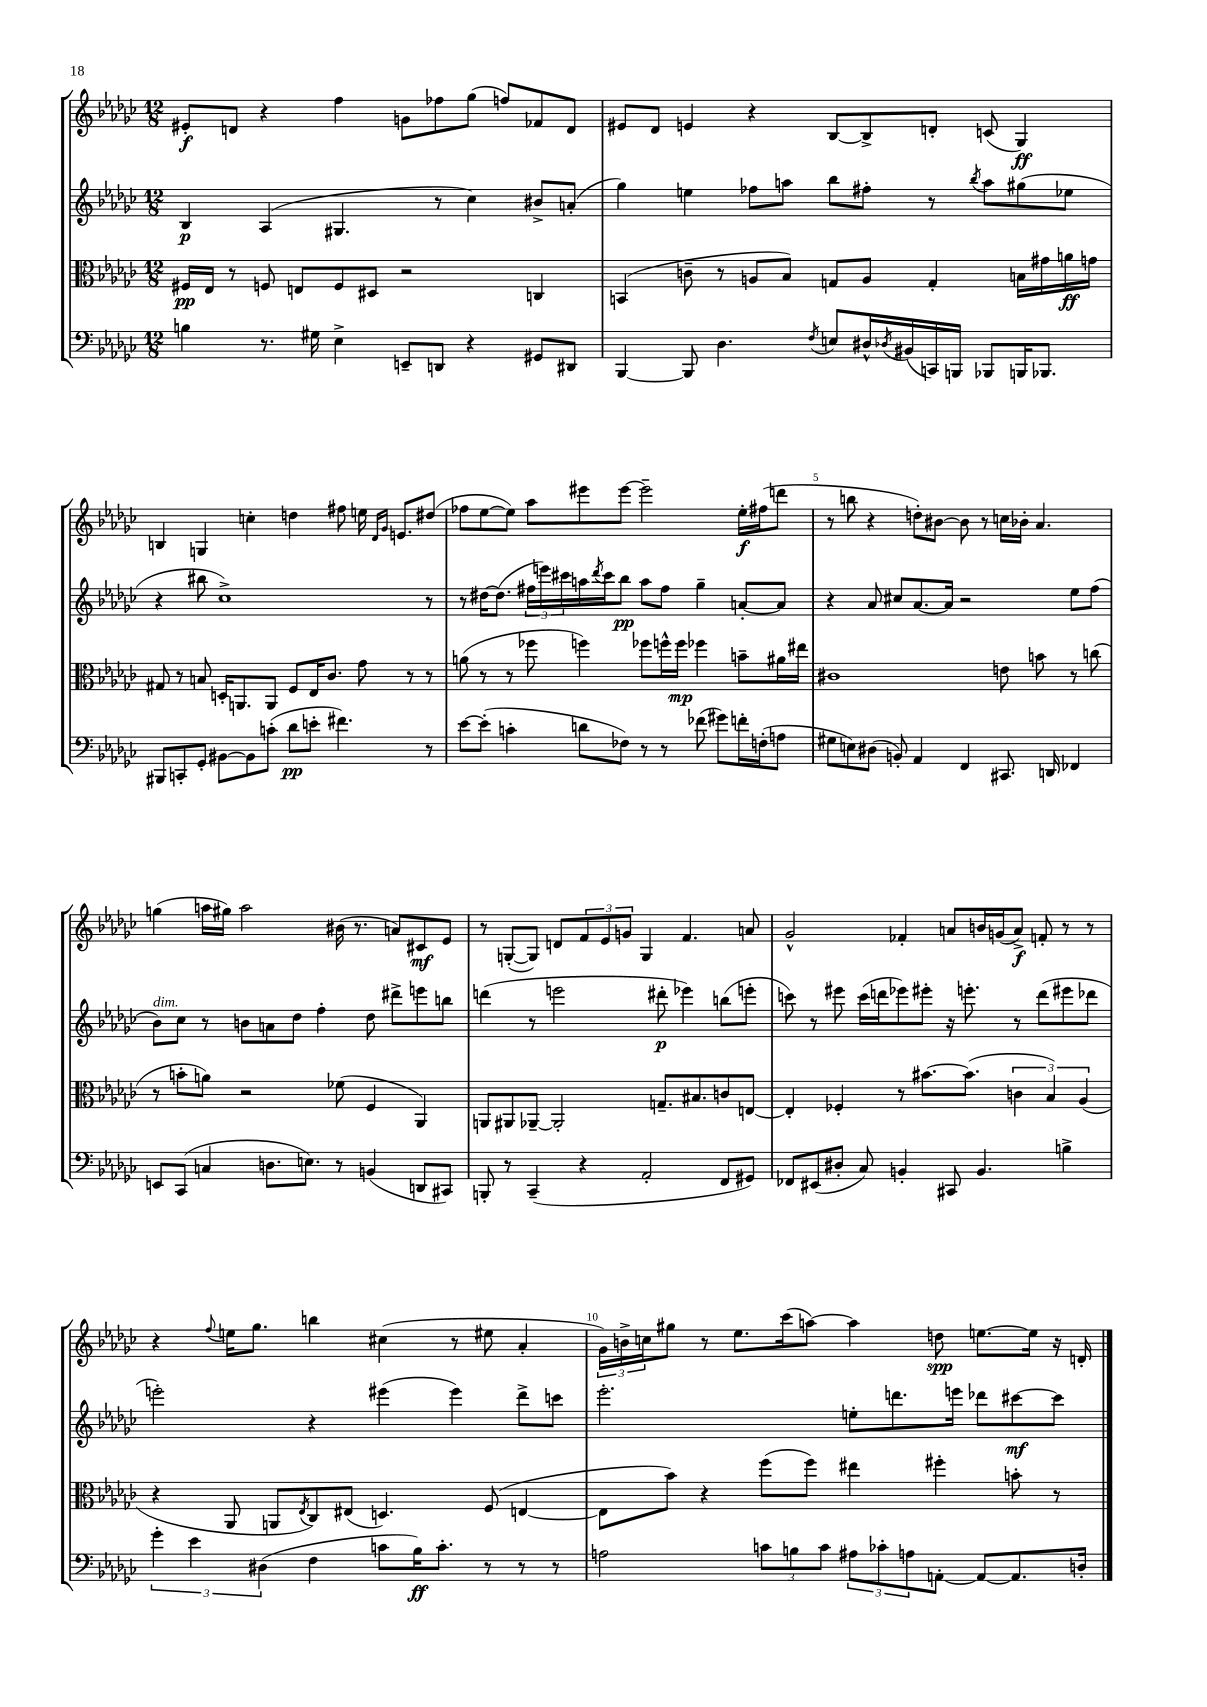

**kern	**dynam	**kern	**dynam	**kern	**dynam	**kern	**dynam
*part4	*part4	*part3	*part3	*part2	*part2	*part1	*part1
*staff4	*staff4	*staff3	*staff3	*staff2	*staff2	*staff1	*staff1
*clefF4	*	*clefC3	*	*clefG2	*	*clefG2	*
*k[b-e-a-d-g-c-]	*	*k[b-e-a-d-g-c-]	*	*k[b-e-a-d-g-c-]	*	*k[b-e-a-d-g-c-]	*
*M12/8	*	*M12/8	*	*M12/8	*	*M12/8	*
=1	=1	=1	=1	=1	=1	=1	=1
4Bn\	.	16F#X/LL	pp	4B-/	p	8e#X'/L	f
.	.	16E-/JJ	.	.	.	.	.
.	.	8r	.	.	.	8dn/J	.
8.r	.	8Fn/	.	(4A-/	.	4r	.
.	.	8En/L	.	.	.	.	.
16G#X\	.	.	.	.	.	.	.
4E-^\	.	8F/	.	4.G#X/	.	4ff\	.
.	.	8D#X/J	.	.	.	.	.
8EEn~/L	.	2r	.	.	.	8gn\L	.
8DDn/J	.	.	.	8r	.	8ff-X\	.
4r	.	.	.	4cc-\)	.	(8gg-\J	.
.	.	.	.	.	.	8ffn/L)	.
8GG#X/L	.	4Cn/	.	8b#X^/L	.	8f-X/	.
8DD#X/J	.	.	.	(8an'/J	.	8d/J	.
=2	=2	=2	=2	=2	=2	=2	=2
[4BBB-/	.	(4BBn/	.	4gg-\)	.	8e#X/L	.
.	.	.	.	.	.	8d-/J	.
8BBB-/]	.	8cn~\	.	4een\	.	4en/	.
4.D-\	.	8r	.	.	.	.	.
.	.	8An/L	.	8ff-X\L	.	4r	.
.	.	8B-/J)	.	8aan\J	.	.	.
8qF/	.	.	.	.	.	.	.
8En/L	.	8Gn/L	.	8bb-\L	.	[8B-/L	.
16D#X^^/L	.	8A/J	.	8ff#X'\J	.	8B-^/]	.
8qD-X/	.	.	.	.	.	.	.
(16BB#X/	.	.	.	.	.	.	.
16CCn/)	.	4G'/	.	8r	.	8dn'/J	.
16BBBn/JJ	.	.	.	.	.	.	.
.	.	.	.	8qbb-/	.	.	.
8BBB-X/L	.	.	.	8aa\L	.	(8cn/	.
16BBBn/K	.	16Bn\LL	.	(8gg#X\	.	4G-/)	ff
8.BBB-X/J	.	16g#X\	.	.	.	.	.
.	.	16an\	ff	8ee-X\J	.	.	.
.	.	16gn\JJ	.	.	.	.	.
!!LO:LB:g=z
=3	=3	=3	=3	=3	=3	=3	=3
8BBB#X/L	.	8G#X/	.	4r	.	4Bn/	.
8CCn'/	.	8r	.	.	.	.	.
8GG-'/J	.	8Bn/	.	8bb#X\	.	4Gn/	.
[8BB#X\L	.	16Dn'/KL	.	1cc-^)	.	.	.
.	.	8.AAn/	.	.	.	.	.
8BB#\]	.	.	.	.	.	4ccn'\	.
(8cn'\J	.	8AA/J	.	.	.	.	.
8d-\L	pp	8F/L	.	.	.	4ddn\	.
8en'\J	.	16E-/K	.	.	.	.	.
.	.	8.c-/J	.	.	.	.	.
4.f#X\)	.	.	.	.	.	8ff#X\	.
.	.	8g-\	.	.	.	16een\	.
.	.	.	.	.	.	16qqd-/LL	.
.	.	.	.	.	.	16qqg-/JJ	.
.	.	.	.	.	.	8.en/L	.
.	.	8r	.	.	.	.	.
8r	.	8r	.	8r	.	(8dd#X/J	.
=4	=4	=4	=4	=4	=4	=4	=4
[8e-\L	.	(8an\	.	8r	.	8ff-X\L	.
(8e-'\J]	.	8r	.	[16dd#X\KL	.	[8ee-\	.
.	.	.	.	(8.dd#\J]	.	.	.
4cn'\	.	8r	.	.	.	8ee-\J])	.
.	.	8ff-X\	.	24ff#X\LL	.	8aa-\L	.
.	.	.	.	24eeen\)	.	.	.
.	.	.	.	24ccc#X\	.	.	.
8dn\L	.	4ffn\)	.	16aan\	.	8eee#X\	.
.	.	.	.	8qddd-/	.	.	.
.	.	.	.	16ccc#\J	.	.	.
8F-X\J)	.	.	.	8bb-\J	pp	[8eee#\J	.
8r	.	8ff-X\L	.	8aa\L	.	2eee#~\]	.
8r	.	16ffn^^\L	.	8ff#\J	.	.	.
.	.	16ff\JJ	mp	.	.	.	.
(8f-X\	.	4ff-X\	.	4gg-~\	.	.	.
8g#X\L)	.	.	.	.	.	.	.
16fn'\L	.	8bn~\L	.	[8an'/L	.	16ee-'\LL	f
(16Fn'\J	.	.	.	.	.	(16ff#X\J	.
8An\J	.	16a#X\L	.	8a/J]	.	8dddn\J	.
.	.	16ee#X\JJ	.	.	.	.	.
=5	=5	=5	=5	=5	=5	=5	=5
8G#X\L	.	1c#X	.	4r	.	8r	.
8En\)	.	.	.	.	.	8bbn\	.
(8D#X\J	.	.	.	8a-/	.	4r	.
8BBn'/)	.	.	.	8cc#X/L	.	.	.
4AA-/	.	.	.	[8.a-/	.	8ddn'\L)	.
.	.	.	.	.	.	[8b#X\J	.
.	.	.	.	16a-/Jk]	.	.	.
4FF/	.	.	.	2r	.	8b#\]	.
.	.	.	.	.	.	8r	.
8.CC#X/	.	8en\	.	.	.	16ccn\LL	.
.	.	.	.	.	.	16b-X'\JJ	.
.	.	8bn\	.	.	.	4.a-/	.
16DDn/	.	.	.	.	.	.	.
4FF-X/	.	8r	.	8ee-\L	.	.	.
.	.	(8ccn\	.	(8ff\J	.	.	.
!!LO:LB:g=z
=6	=6	=6	=6	=6	=6	=6	=6
!	!	!	!	!LO:TX:a:i:t=dim.	!	!	!
8EEn/L	.	8r	.	8b-\L)	.	(4ggn\	.
(8CC-/J	.	8bn'\L	.	8cc-\J	.	.	.
4Cn/	.	8an\J)	.	8r	.	16aan\LL	.
.	.	.	.	.	.	16gg#X\JJ)	.
.	.	2r	.	8bn\L	.	2aa\	.
8.Dn\L	.	.	.	8an\	.	.	.
.	.	.	.	8dd-\J	.	.	.
8.En\J)	.	.	.	.	.	.	.
.	.	.	.	4ff'\	.	.	.
8r	.	(8f-X\	.	.	.	(16b#X\	.
.	.	.	.	.	.	8.r	.
(4BBn/	.	4F/	.	8dd-\	.	.	.
.	.	.	.	8ddd#X^\L	.	8an/L)	.
8DDn/L	.	4AA-/)	.	8eeen\	.	8c#X/	mf
8CC#X/J)	.	.	.	8bbn\J	.	8e-/J	.
=7	=7	=7	=7	=7	=7	=7	=7
8BBBn'/	.	8AAn/L	.	(4dddn\	.	8r	.
8r	.	8AA#X/	.	.	.	([8Gn'/L	.
(4CC-~/	.	[8AA-X~/J	.	8r	.	8G/J])	.
.	.	2AA-'/]	.	2eeen\	.	8dn/L	.
4r	.	.	.	.	.	12f/	.
.	.	.	.	.	.	12e-/	.
.	.	.	.	.	.	12gn/J	.
2AA-'/	.	.	.	.	.	4G/	.
.	.	8.Gn~/L	.	8ddd#X'\	p	.	.
.	.	.	.	4eee-X\)	.	4.f/	.
.	.	8.B#X/	.	.	.	.	.
8FF/L	.	8cn/	.	(8bbn\L	.	.	.
8GG#X/J)	.	[8En/J	.	8eeen'\J	.	8an/	.
=8	=8	=8	=8	=8	=8	=8	=8
8FF-X/L	.	4E'/]	.	8cccn\)	.	2g-^^/	.
(8EE#X/	.	.	.	8r	.	.	.
8D#X'/J	.	4F-X'/	.	8eee#X\	.	.	.
8C-/)	.	.	.	(16ccc\LL	.	.	.
.	.	.	.	16dddn\J	.	.	.
4BBn'/	.	8r	.	8eee-X\)	.	4f-X'/	.
.	.	[8.b#X\L	.	8eee#X'\J	.	.	.
8CC#X/	.	.	.	16r	.	8an/L	.
.	.	(8.b#\J]	.	8.eeen'\	.	.	.
4.BB/	.	.	.	.	.	16bn/L	.
.	.	.	.	.	.	(16gn/J	.
.	.	6cn\	.	8r	.	8a^/J)	f
.	.	.	.	(8ddd\L	.	8fn'/	.
.	.	6B-/)	.	.	.	.	.
4Bn^\	.	.	.	8eee#X\	.	8r	.
.	.	(6A-/	.	.	.	.	.
.	.	.	.	8ddd-X\J	.	8r	.
!!LO:LB:g=z
=9	=9	=9	=9	=9	=9	=9	=9
6g-'\	.	4r	.	2eeen'\)	.	4r	.
6e-\	.	.	.	.	.	.	.
.	.	.	.	.	.	8qqff/	.
.	.	8AA-/	.	.	.	16een\KL	.
.	.	.	.	.	.	8.gg-\J	.
(6D#X\	.	.	.	.	.	.	.
.	.	8AAn/L	.	.	.	.	.
.	.	8qE-/	.	.	.	.	.
4F\	.	8C-/)	.	4r	.	4bbn\	.
.	.	(8E#X/J	.	.	.	.	.
8cn\L	.	4.Dn/)	.	(4eee#X\	.	(4cc#X\	.
16B-\K)	ff	.	.	.	.	.	.
8.c'\J	.	.	.	.	.	.	.
.	.	.	.	4eee#\)	.	8r	.
8r	.	(8F/	.	.	.	8ee#X\	.
8r	.	[4En/	.	8ddd-^\L	.	4a-'/	.
8r	.	.	.	8cccn\J	.	.	.
=10	=10	=10	=10	=10	=10	=10	=10
2An\	.	8E\L]	.	2.eee-'\	.	24g-\LL)	.
.	.	.	.	.	.	24bn^\	.
.	.	.	.	.	.	24ccn\J	.
.	.	8b-\J)	.	.	.	8gg#X\J	.
.	.	4r	.	.	.	8r	.
.	.	.	.	.	.	8.ee-\L	.
12cn\L	.	(8ff\L	.	.	.	.	.
.	.	.	.	.	.	(16ccc-\k	.
12Bn\	.	.	.	.	.	.	.
.	.	8ff\J)	.	.	.	[8aan\J)	.
12c\J	.	.	.	.	.	.	.
12A#X\L	.	4ee#X\	.	8een'\L	.	4aa\]	.
12c-X'\	.	.	.	.	.	.	.
.	.	.	.	8.dddn\	.	.	.
12An\	.	.	.	.	.	.	.
[8AAn'\J	.	4ff#X'\	.	.	.	8ddn\	spp
.	.	.	.	16eeen\Jk	.	.	.
8AA/L_	.	.	.	8ddd-X\L	.	[8.een\L	.
8.AA/]	.	8bn'\	.	[8ccc#X\	mf	.	.
.	.	.	.	.	.	16ee\Jk]	.
.	.	8r	.	8ccc#\J]	.	16r	.
16Dn'/Jk	.	.	.	.	.	16dn'/	.
==	==	==	==	==	==	==	==
*-	*-	*-	*-	*-	*-	*-	*-
